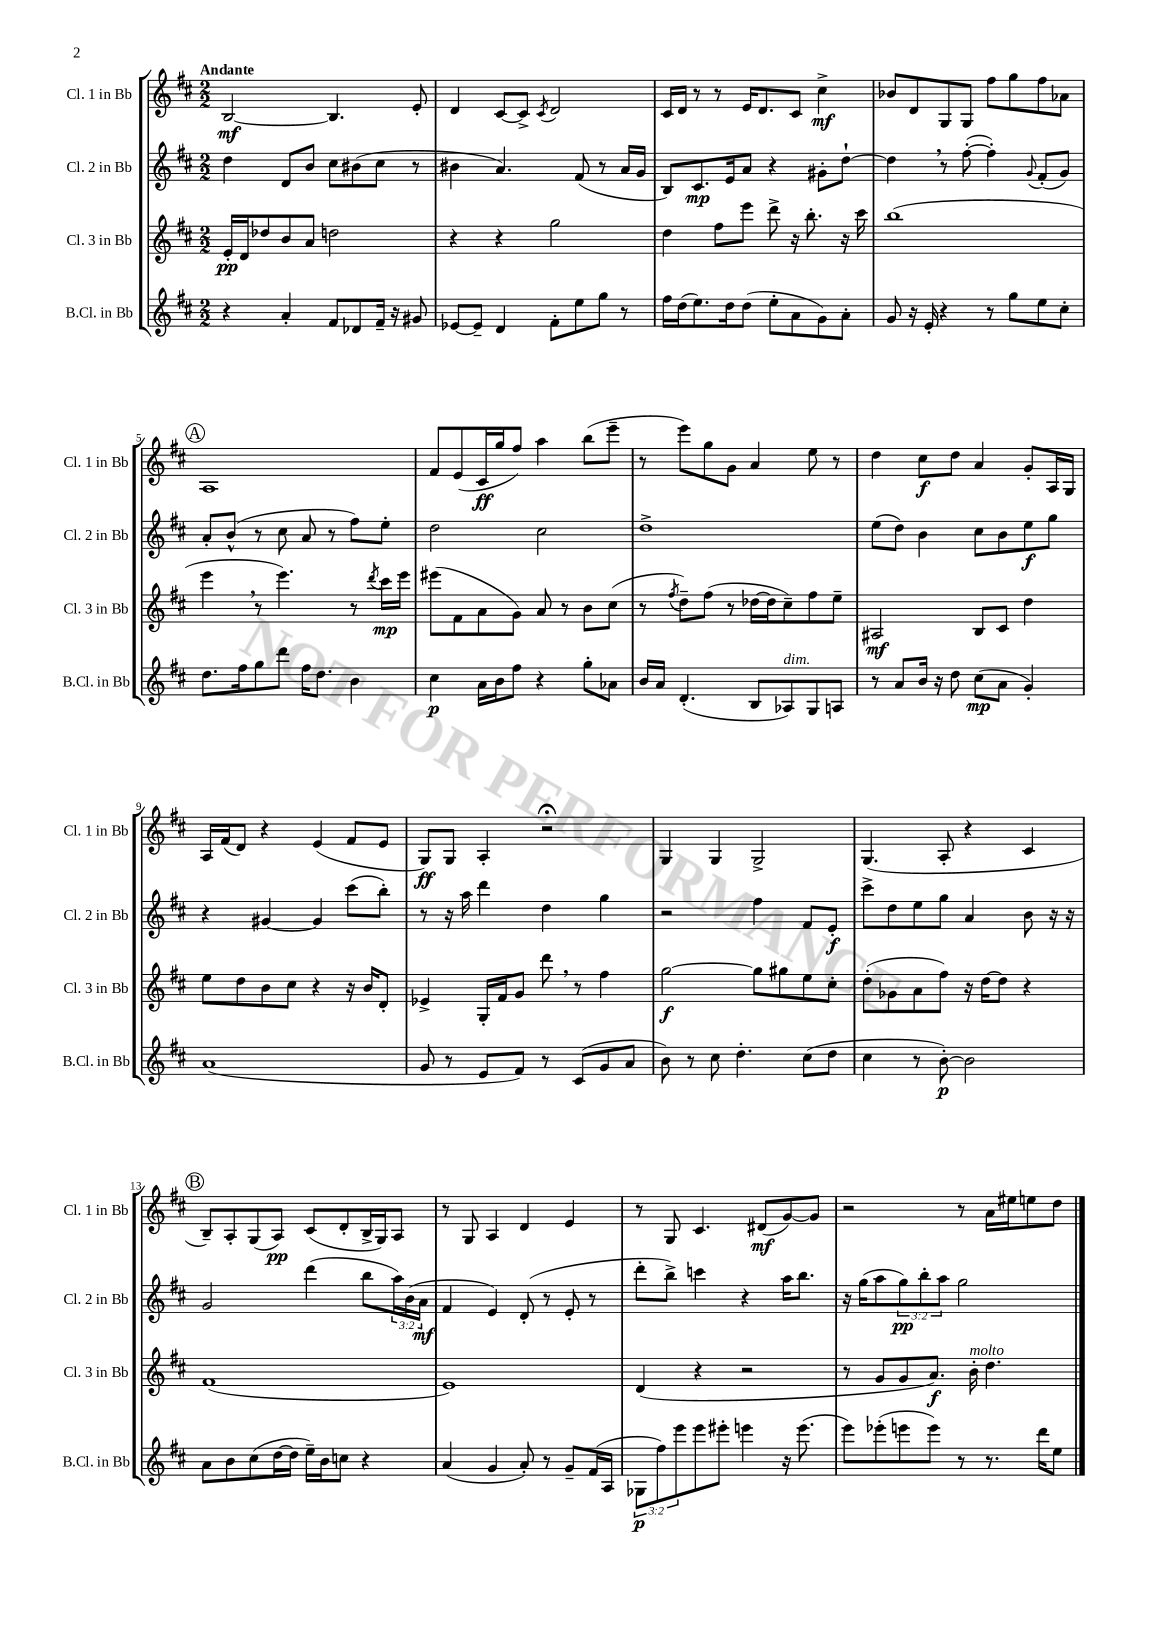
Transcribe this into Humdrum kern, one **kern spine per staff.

**kern	**kern	**kern	**kern
*staff4	*staff3	*staff2	*staff1
*clefG2	*clefG2	*clefG2	*clefG2
*k[f#c#]	*k[f#c#]	*k[f#c#]	*k[f#c#]
*M2/2	*M2/2	*M2/2	*M2/2
4r	16e'	4dd	[2B
.	16d	.	.
.	8dd-	.	.
4a'	8b	8d	.
.	8a	8b	.
8f#	2dd	8cc#	4.B]
8d-	.	(8b#	.
16f#~	.	8cc#	.
16r	.	.	.
8g#	.	8r	8e'
=	=	=	=
[8e-	4r	4b#	4d
8e-~]	.	.	.
4d	4r	4.a)	[8c#
.	.	.	8c#^]
.	.	.	8qc#
8f#'	2gg	.	2d
8ee	.	(8f#	.
8gg	.	8r	.
8r	.	16a	.
.	.	16g	.
=	=	=	=
16ff#	4dd	8B)	16c#
(16dd	.	.	16d
8.ee)	.	8.c#	8r
.	8ff#	.	8r
16dd	.	16e	.
(8dd	8eee	8a	16e
.	.	.	8.d
8ee'	8ddd^	4r	.
8a	16r	.	8c#
.	8.bb'	.	.
8g)	.	8g#'	4cc#^
8a'	16r	[8dd`	.
.	16ccc#	.	.
=	=	=	=
8g	(1bb	4dd]	8b-
16r	.	.	8d
16e'	.	.	.
4r	.	8r	8G
.	.	([8ff#'	8G
8r	.	4ff#'])	8ff#
8gg	.	.	8gg
.	.	8qqg	.
8ee	.	(8f#'	8ff#
8cc#'	.	8g)	8a-
=	=	=	=
8.dd	4eee	8a'	1A
.	.	(8b^^	.
16ff#	.	.	.
8gg	8r	8r	.
8ddd	4.eee)	8cc#	.
16ff#	.	8a	.
8.dd	.	.	.
.	.	8r	.
4b	8r	8ff#)	.
.	8qddd	.	.
.	16ccc#	8ee'	.
.	16eee	.	.
=	=	=	=
4cc#	(8eee#	2dd	8f#
.	8f#	.	(8e
16a	8a	.	16c#
16b	.	.	16gg
8ff#	8g)	.	8ff#)
4r	8a	2cc#	4aa
.	8r	.	.
8gg'	8b	.	(8bb
8a-	(8cc#	.	8eee~
=	=	=	=
16b	8r	1dd^	8r
16a	.	.	.
.	8qff#	.	.
(4.d'	8dd~)	.	8eee)
.	(8ff#	.	8gg
.	8r	.	8g
8B	[16dd-	.	4a
.	16dd-]	.	.
8A-)	8cc#~)	.	.
8G	8ff#	.	8ee
8A	8ee~	.	8r
=	=	=	=
8r	2A#	(8ee	4dd
8a	.	8dd)	.
16b	.	4b	8cc#
16r	.	.	.
8dd	.	.	8dd
(8cc#	8B	8cc#	4a
8a	8c#	8b	.
4g')	4dd	8ee	8g'
.	.	8gg	16A
.	.	.	16G
=	=	=	=
(1a	8ee	4r	16A
.	.	.	(16f#
.	8dd	.	8d)
.	8b	[4g#	4r
.	8cc#	.	.
.	4r	4g#]	(4e
.	16r	(8ccc#	8f#
.	16b	.	.
.	8d'	8bb')	8e
=	=	=	=
8g	4e-^	8r	8G)
8r	.	16r	8G
.	.	16aa	.
8e	16G'	4ddd	4A'
.	16f#	.	.
8f#)	8g	.	.
8r	8ddd	4dd	2r;
(8c#	8r	.	.
8g	4ff#	4gg	.
8a	.	.	.
=	=	=	=
8b)	[2gg	2r	4G
8r	.	.	.
8cc#	.	.	4G
4.dd'	.	.	.
.	8gg]	4ff#	2G^
.	8gg#	.	.
(8cc#	8ee	8f#	.
8dd	8cc#'	8e'	.
=	=	=	=
4cc#	(8dd'	8ccc#^	(4.G
.	8g-	8dd	.
8r	8a	8ee	.
[8b')	8ff#)	8gg	8A'
2b]	16r	4a	4r
.	[16dd	.	.
.	8dd]	.	.
.	4r	8b	4c#
.	.	16r	.
.	.	16r	.
=	=	=	=
8a	(1f#	2g	8B~)
8b	.	.	8A'
(8cc#	.	.	(8G
[16dd	.	.	8A)
16dd]	.	.	.
16ee~)	.	(4ddd	(8c#
16b	.	.	.
8cc	.	.	8d'
4r	.	8bb	16B^
.	.	.	16G)
.	.	24aa)	8A
.	.	(24b	.
.	.	24a	.
=	=	=	=
(4a	1e)	4f#	8r
.	.	.	8G
4g	.	4e)	4A
8a')	.	(8d'	4d
8r	.	8r	.
8g~	.	8e'	4e
(16f#	.	8r	.
16A	.	.	.
=	=	=	=
12G-	(4d	8ddd'	8r
12ff#)	.	.	.
.	.	8bb^)	8G
12eee	.	.	.
8eee	4r	4ccc	4.c#
8eee#'	.	.	.
4eee	2r	4r	.
.	.	.	(8d#
16r	.	16aa	[8g)
(8.eee	.	8.bb	.
.	.	.	8g]
=	=	=	=
8eee)	8r	16r	2r
.	.	(16gg	.
(8eee-'	8g	8aa	.
8eee	8g	12gg)	.
.	.	12bb'	.
8eee)	8.a)	.	.
.	.	12aa	.
8r	.	2gg	8r
.	16b'	.	.
8.r	4.dd	.	16a
.	.	.	16ee#
.	.	.	8ee
16ddd	.	.	.
8ee	.	.	8dd
==	==	==	==
*-	*-	*-	*-
